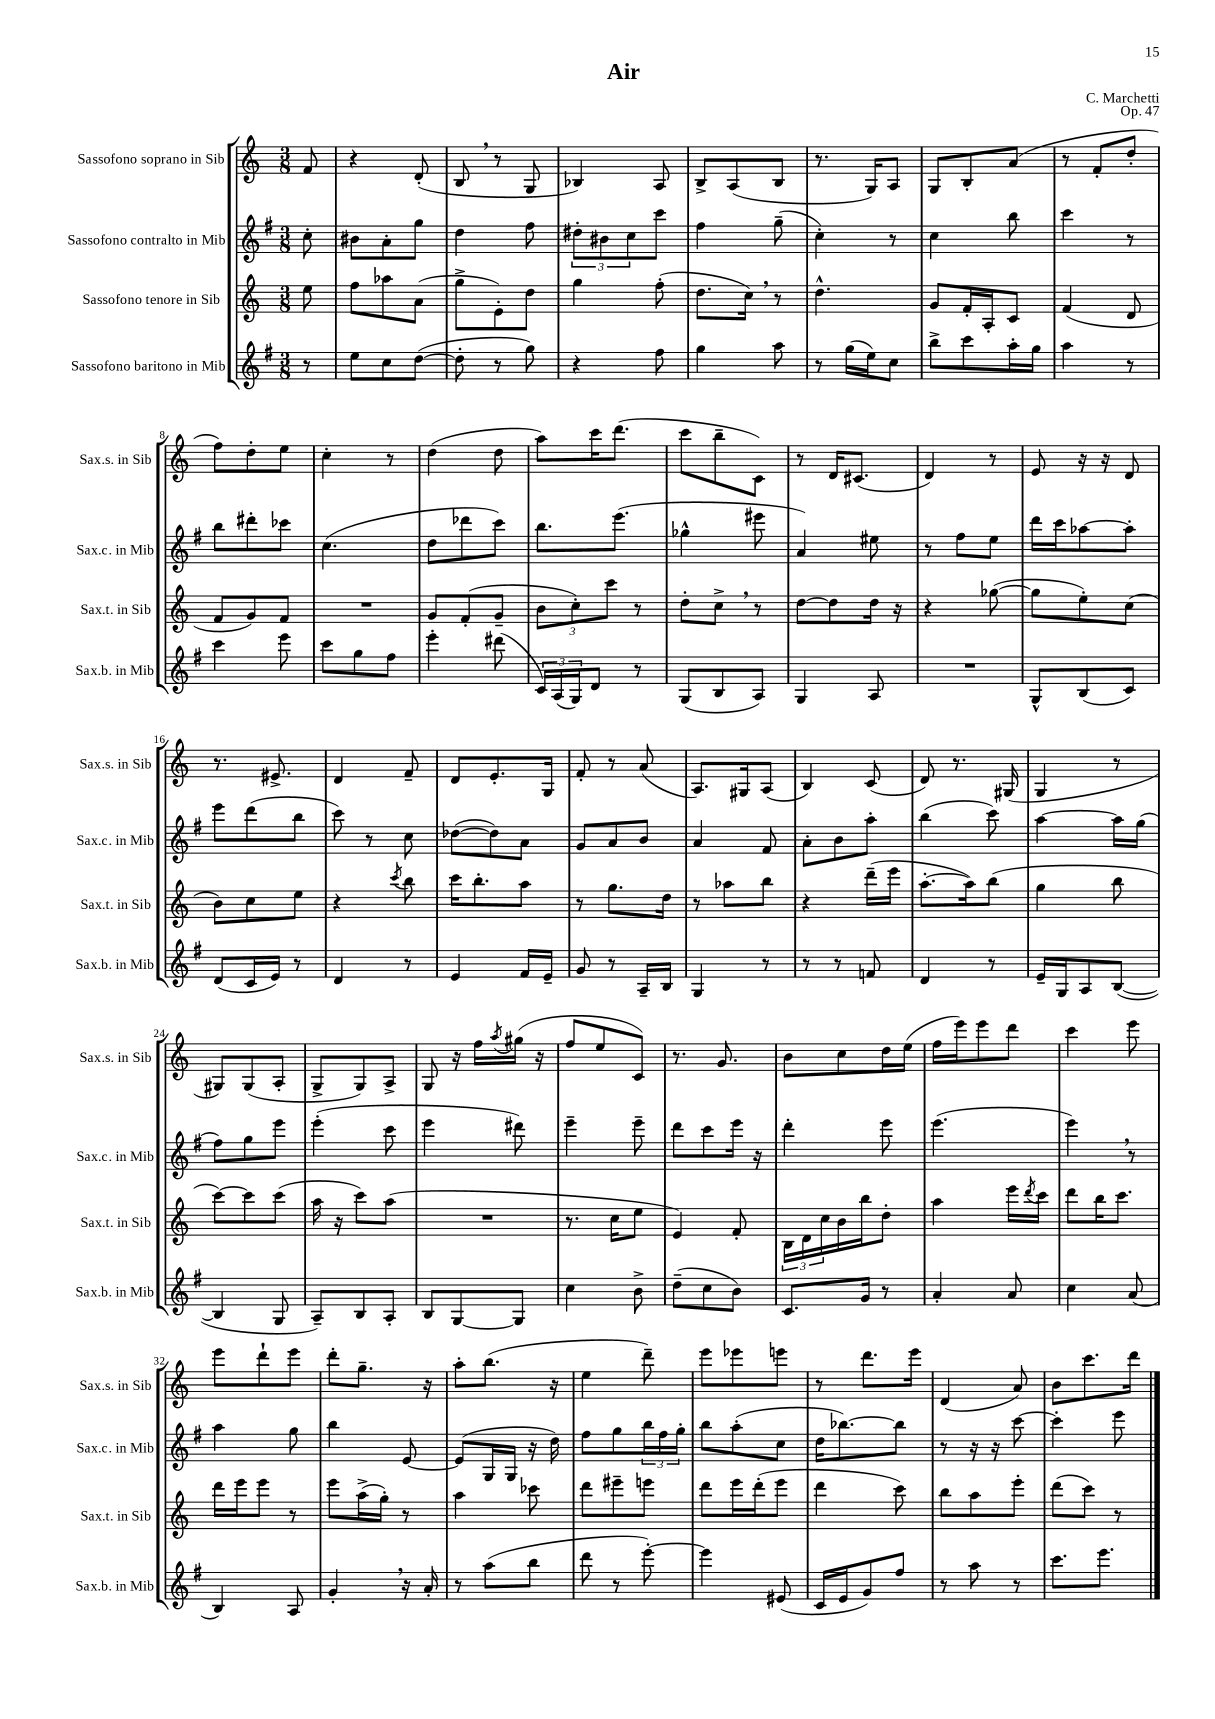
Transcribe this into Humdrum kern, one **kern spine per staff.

**kern	**kern	**kern	**kern
*staff4	*staff3	*staff2	*staff1
*clefG2	*clefG2	*clefG2	*clefG2
*k[f#]	*k[]	*k[f#]	*k[]
*M3/8	*M3/8	*M3/8	*M3/8
8r	8ee\	8cc'\	8f/
=	=	=	=
8ee\L	8ff\L	8b#\L	4r
8cc\	8aa-\	8a'\	.
([8dd\J	(8a\J	8gg\J	(8d'/
=	=	=	=
8dd'\]	8gg^\L	4dd\	8B/
8r	8e'\)	.	8r
8gg\)	8dd\J	8ff#\	8G/
=	=	=	=
4r	4gg\	12dd#'\L	4B-/)
.	.	12b#\	.
.	.	12cc\	.
8ff#\	(8ff'\	8ccc\J	8A/
=	=	=	=
4gg\	8.dd\L	4ff#\	8B^/L
.	.	.	(8A/
.	16cc\Jk)	.	.
8aa\	8r	(8gg~\	8B/J
=	=	=	=
8r	4.dd^^\	4cc'\)	8.r
(16gg\LL	.	.	.
16ee\J)	.	.	16G/LK)
8cc\J	.	8r	8A/J
=	=	=	=
8bb^\L	8g/L	4cc\	8G/L
8ccc\	16f'/L	.	8B'/
.	16A'/J	.	.
16aa'\L	8c/J	8bb\	(8a/J
16gg\JJ	.	.	.
=	=	=	=
4aa\	(4f/	4ccc\	8r
.	.	.	8f'/L
8r	8d/	8r	8dd'/J
=	=	=	=
4ccc\	8f/L	8bb\L	8ff\L)
.	8g/)	8ddd#'\	8dd'\
8eee\	8f/J	8ccc-\J	8ee\J
=	=	=	=
8ccc\L	4.r	(4.cc\	4cc'\
8gg\	.	.	.
8ff#\J	.	.	8r
=	=	=	=
4eee'\	8g/L	8dd\L	(4dd\
.	(8f'/	8ddd-\	.
(8ddd#\	8g~/J	8ccc\J)	8dd\
=	=	=	=
24c/LL)	12b\L	8.bb\L	8aa\L)
(24A/	.	.	.
24G/J)	12cc'\)	.	.
8d/J	.	.	16ccc\K
.	12ccc\J	.	.
.	.	(8.eee\J	(8.ddd\J
8r	8r	.	.
=	=	=	=
(8G/L	8dd'\L	4gg-^^\	8ccc\L
8B/	8cc^\J	.	8bb~\
8A/J)	8r	8eee#\	8c\J)
=	=	=	=
4G/	[8dd\L	4a/)	8r
.	8dd\]	.	16d/LK
.	.	.	(8.c#/J
8A/	16dd\Jk	8ee#\	.
.	16r	.	.
=	=	=	=
4.r	4r	8r	4d/)
.	.	8ff#\L	.
.	([8gg-\	8ee\J	8r
=	=	=	=
8G^^/L	8gg-\]L	16ddd\LL	8e/
.	.	16ccc\J	.
(8B/	8ee'\)	[8aa-\	16r
.	.	.	16r
8c/J)	(8cc\J	8aa-'\]J	8d/
=	=	=	=
(8d/L	8b\L)	8eee\L	8.r
16c/L	8cc\	(8ddd\	.
16e/JJ)	.	.	8.e#^/
8r	8ee\J	8bb\J	.
=	=	=	=
4d/	4r	8ccc\)	4d/
.	.	8r	.
.	8qccc/	.	.
8r	8bb\	8cc\	8f~/
=	=	=	=
4e/	16ccc\LK	([8dd-\L	8d/L
.	8.bb'\	.	.
.	.	8dd-\])	8.e'/
16f#/LL	8aa\J	8a\J	.
16e~/JJ	.	.	16G/Jk
=	=	=	=
8g/	8r	8g/L	8f'/
8r	8.gg\L	8a/	8r
16A~/LL	.	8b/J	(8a/
16B/JJ	16dd\Jk	.	.
=	=	=	=
4G/	8r	4a/	8.A/L)
.	8aa-\L	.	.
.	.	.	16G#/k
8r	8bb\J	8f#/	(8A/J
=	=	=	=
8r	4r	8a'\L	4B/)
8r	.	8b\	.
8f/	(16ddd~\LL	8aa'\J	(8c/
.	16eee\JJ	.	.
=	=	=	=
4d/	[8.aa'\L	(4bb\	8d/)
.	.	.	8.r
.	16aa\]k)	.	.
8r	(8bb\J	8ccc\)	.
.	.	.	(16G#/
=	=	=	=
16e~/LL	4gg\	[4aa\	4G/
16G/J	.	.	.
8A/	.	.	.
([8B/J	8bb\	16aa\]LL	8r
.	.	(16gg\JJ	.
=	=	=	=
4B/]	[8ccc\L)	8ff#\L)	8G#/L)
.	8ccc\]	8gg\	(8G#/
8G/	(8ccc\J	8eee\J	8A'/J
=	=	=	=
8A~/L)	16aa\	(4eee'\	8G^/L
.	16r	.	.
8B/	8ccc\L)	.	8G/)
8A'/J	(8aa\J	8ccc\	8A^/J
=	=	=	=
8B/L	4.r	4eee\	8G/
[8G/	.	.	16r
.	.	.	16ff\LL
.	.	.	8qaa/
8G/]J	.	8ddd#\)	(16gg#\JJ
.	.	.	16r
=	=	=	=
4cc\	8.r	4eee~\	8ff/L
.	.	.	8ee/
.	16cc\LK	.	.
8b^\	8ee\J	8eee~\	8c/J)
=	=	=	=
(8dd~\L	4e/)	8ddd\L	8.r
8cc\	.	8ccc\	.
.	.	.	8.g/
8b\J)	8f'/	16eee\Jk	.
.	.	16r	.
=	=	=	=
8.c/L	24B\LL	4ddd'\	8b\L
.	24d\	.	.
.	24cc\	.	.
.	16b\	.	8cc\
16g/Jk	16bb\J	.	.
8r	8dd'\J	8eee\	16dd\L
.	.	.	(16ee\JJ
=	=	=	=
4a'/	4aa\	(4.eee\	16ff\LL
.	.	.	16eee\J)
.	.	.	8eee\
8a/	16eee\LL	.	8ddd\J
.	8qddd/	.	.
.	16ccc\JJ	.	.
=	=	=	=
4cc\	8ddd\L	4eee\)	4ccc\
.	16bb\K	.	.
.	8.ccc\J	.	.
(8a/	.	8r	8eee\
=	=	=	=
4B/)	16ddd\LL	4aa\	8eee\L
.	16eee\J	.	.
.	8eee\J	.	8ddd`\
8A/	8r	8gg\	8eee\J
=	=	=	=
4g'/	8eee\L	4bb\	8ddd'\L
.	(16aa^\L	.	8.gg~\J
.	16gg'\JJ)	.	.
16r	8r	[8e/	.
16a'/	.	.	16r
=	=	=	=
8r	4aa\	(8e/]L	8aa'\L
(8aa\L	.	16G/L	(8.bb\J
.	.	16G/JJ	.
8bb\J	8ccc-\	16r	.
.	.	16dd\)	16r
=	=	=	=
8ddd\	8ddd\L	8ff#\L	4ee\
8r	8eee#~\	8gg\	.
[8eee'\)	8eee\J	24bb\L	8ddd~\)
.	.	24ff#\	.
.	.	24gg'\JJ	.
=	=	=	=
4eee\]	8ddd\L	8bb\L	8eee\L
.	16eee\L	(8aa'\	8eee-\
.	(16ddd'\J	.	.
(8e#/	8eee\J	8cc\J	8eee\J
=	=	=	=
16c/LL	4ddd\	16dd\LK	8r
16e/J	.	[8.bb-\)	.
8g/)	.	.	8.ddd\L
8ff#/J	8ccc\)	8bb-\]J	.
.	.	.	16eee\Jk
=	=	=	=
8r	8bb\L	8r	(4d/
8aa\	8aa\	16r	.
.	.	16r	.
8r	8eee'\J	[8ccc\	8a/)
=	=	=	=
8.ccc\L	(8ddd\L	4ccc'\]	8b\L
.	8ccc\J)	.	8.ccc\
8.eee\J	.	.	.
.	8r	8eee\	.
.	.	.	16ddd\Jk
==	==	==	==
*-	*-	*-	*-
